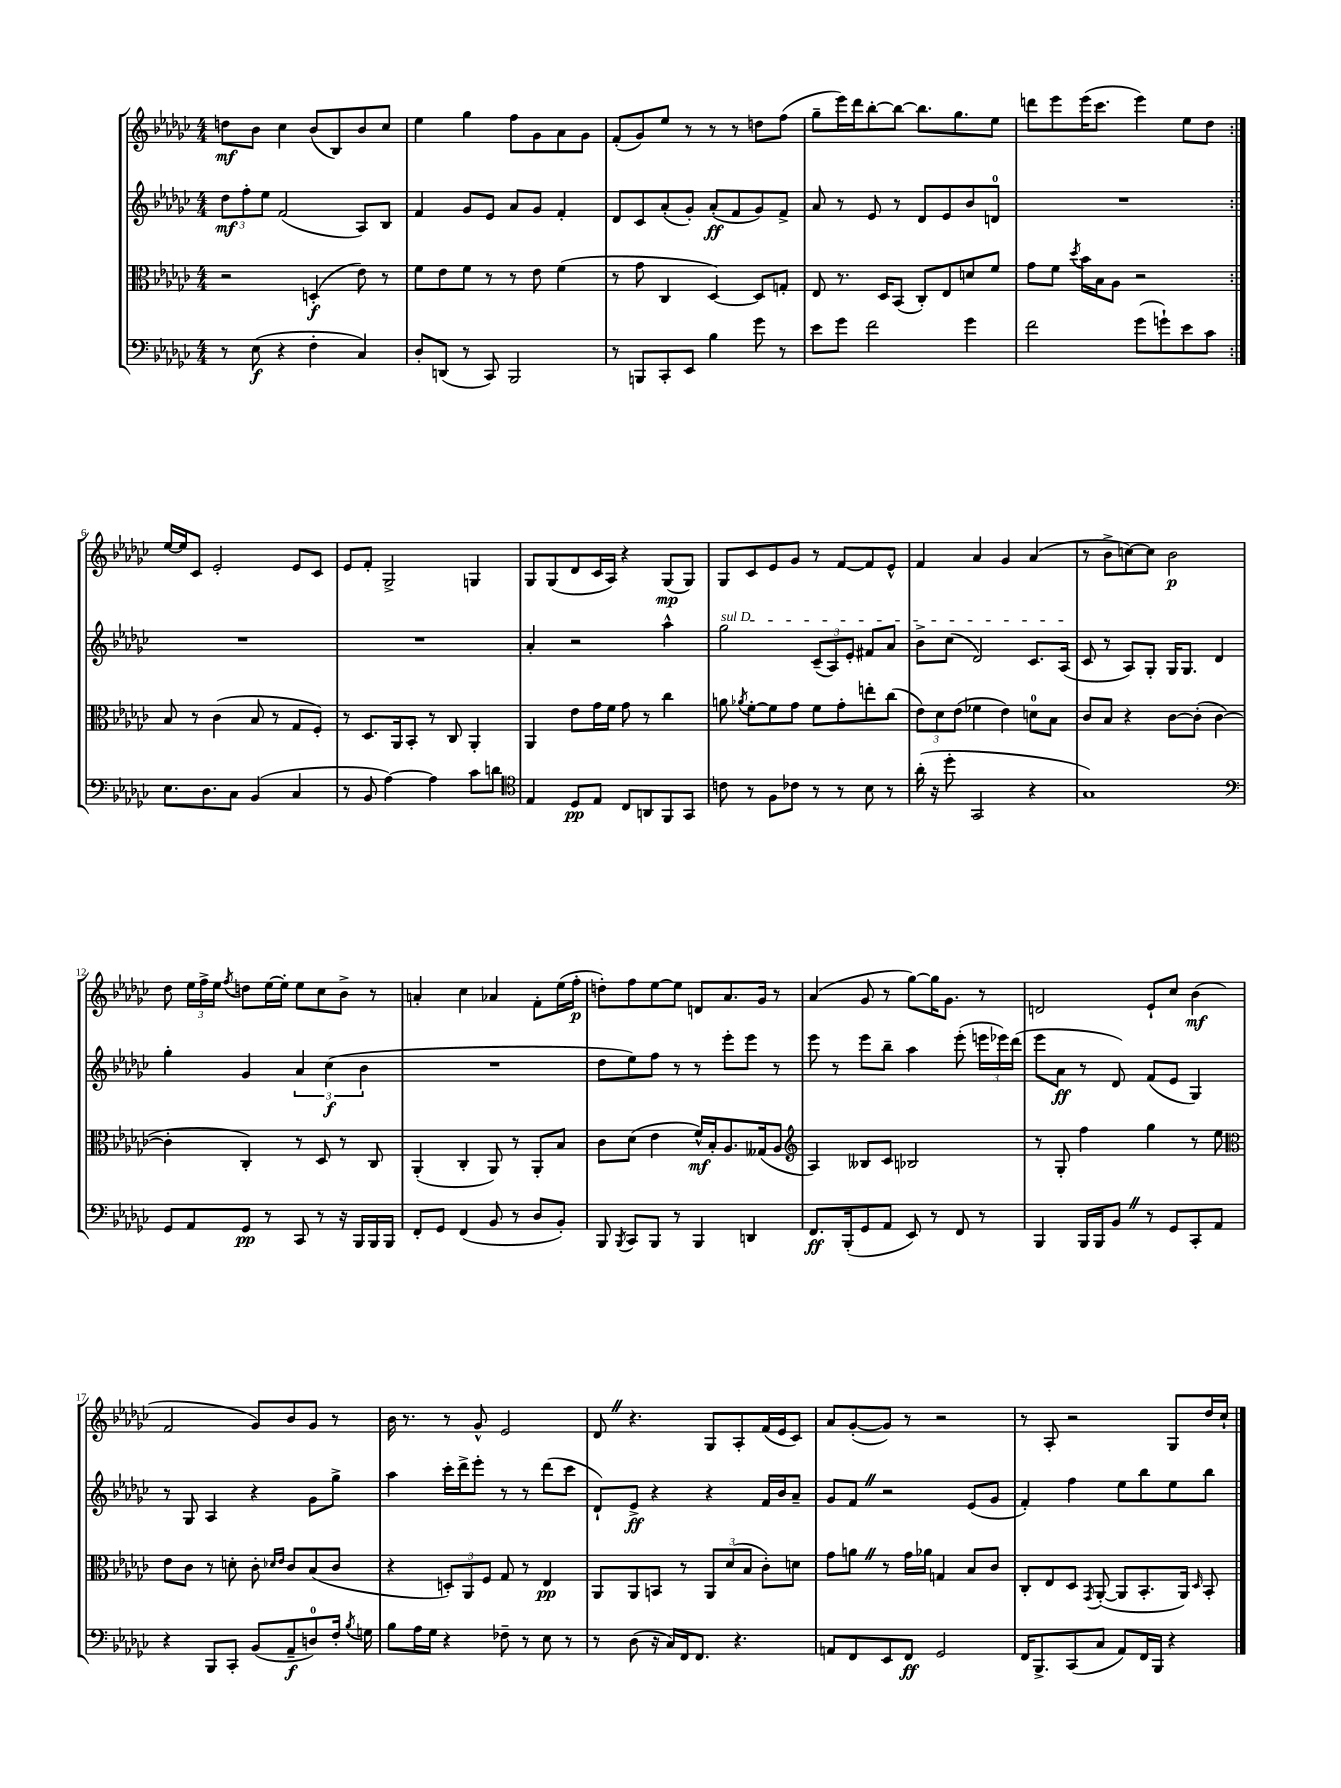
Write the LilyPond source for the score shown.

<<
\new StaffGroup <<
\new Staff = "s0" {
    \clef treble \key ges \major \numericTimeSignature \time 4/4
    \autoBeamOff \repeat volta 2 { d''8[\mf bes'8] ces''4 bes'8[( bes8) bes'8 ces''8] |
    ees''4 ges''4 f''8[ ges'8 aes'8 ges'8] |
    f'8[-.( ges'8) ees''8] r8 r8 r8 d''8[ f''8]( |
    ges''8[-- ees'''16) des'''16 bes''8~-. bes''8]~ bes''8.[ ges''8. ees''8] |
    d'''8[ ees'''8 ees'''16( ces'''8.] ees'''4) ees''8[ des''8] | }
    ees''16[~ ees''16 ces'8] ees'2-. ees'8[ ces'8] |
    ees'8[ f'8]-. ges2-> g4 |
    ges8[ ges8( des'8 ces'16 aes16]) r4 ges8[\mp( ges8]) |
    ges8[ ces'8 ees'8 ges'8] r8 f'8[~ f'8 ees'8]-^ |
    f'4 aes'4 ges'4 aes'4( |
    r8 bes'8[-> c''8~) c''8] bes'2\p |
    des''8 \tuplet 3/2 { ees''16[ f''16-> ees''16] } \acciaccatura { f''8 } d''8[ ees''16~ ees''16]-. ees''8[ ces''8 bes'8]-> r8 |
    a'4-. ces''4 aes'4 f'8[-. ees''16( f''16]-.\p |
    d''8[-.) f''8 ees''8~ ees''8] d'8[ aes'8. ges'16] r8 |
    aes'4( ges'8 r8 ges''8[~) ges''16 ges'8.] r8 |
    d'2 ees'8[-! ces''8] bes'4\mf( |
    f'2 ges'8[) bes'8 ges'8] r8 |
    bes'16 r8. r8 ges'8-^ ees'2 |
    des'8 \once \override BreathingSign.text = \markup { \musicglyph "scripts.caesura.straight" } \breathe r4. ges8[ aes8-. f'16( ees'16 ces'8]) |
    aes'8[ ges'8~-.( ges'8]) r8 r2 |
    r8 aes8-. r2 ges8[ des''16 ces''16]-! \bar "|." |
}
\new Staff = "s1" {
    \clef treble \key ges \major \numericTimeSignature \time 4/4
    \autoBeamOff \repeat volta 2 { \tuplet 3/2 { des''8[\mf f''8-. ees''8] } f'2( aes8[) bes8] |
    f'4 ges'8[ ees'8] aes'8[ ges'8] f'4-. |
    des'8[ ces'8 aes'8-.( ges'8]-.) aes'8[-.\ff( f'8 ges'8) f'8]-> |
    aes'8 r8 ees'8 r8 des'8[ ees'8 bes'8 d'8]-0 |
    R1 | }
    R1 |
    R1 |
    aes'4-. r2 aes''4-^ |
    \once \override TextSpanner.bound-details.left.text = \markup { \italic "sul D" } ges''2\startTextSpan \tuplet 3/2 { ces'8[--( aes8) ees'8]-. } fis'8[ aes'8] |
    bes'8[-> ces''8]( des'2) ces'8.[ aes16]\stopTextSpan( |
    ces'8 r8 aes8[) ges8]-. ges16[ ges8.] des'4 |
    ges''4-. ges'4 \tuplet 3/2 { aes'4 ces''4\f( bes'4 } |
    R1 |
    des''8[ ees''8) f''8] r8 r8 ees'''8[-. ees'''8] r8 |
    ees'''8 r8 ees'''8[ bes''8]-- aes''4 ees'''8-.( \tuplet 3/2 { e'''16[ ees'''16) des'''16]( } |
    ees'''8[ aes'8]\ff r8 des'8) f'8[( ees'8] ges4) |
    r8 ges8 aes4 r4 ges'8[ ges''8]-> |
    aes''4 ces'''16[-. des'''16-> ees'''8]-. r8 r8 des'''8[( ces'''8] |
    des'8[-!) ees'8]->\ff r4 r4 f'16[ bes'16 aes'8]-- |
    ges'8[ f'8] \once \override BreathingSign.text = \markup { \musicglyph "scripts.caesura.straight" } \breathe r2 ees'8[( ges'8] |
    f'4-.) f''4 ees''8[ bes''8 ees''8 bes''8] \bar "|." |
}
\new Staff = "s2" {
    \clef alto \key ges \major \numericTimeSignature \time 4/4
    \autoBeamOff \repeat volta 2 { r2 d4-.\f( ees'8) r8 |
    f'8[ ees'8 f'8] r8 r8 ees'8 f'4( |
    r8 ges'8 ces4 des4~) des8[ g8]-. |
    ees8 r8. des16[ bes,8]( ces8[-.) ees8 d'8 f'8] |
    ges'8[ f'8] \acciaccatura { des''8 } bes'16[ bes16 aes8] r2 | }
    bes8 r8 ces'4( bes8 r8 ges8[ f8]-.) |
    r8 des8.[ aes,16 bes,8]-. r8 ces8 aes,4-. |
    aes,4 ees'8[ ges'16 f'16] ges'8 r8 ces''4 |
    a'8 \acciaccatura { aes'8 } f'8[~-. f'8 ges'8] f'8[ ges'8-. e''8-. ces''8]( |
    \tuplet 3/2 { ees'8[) des'8 ees'8]( } fes'4 ees'4) d'8[-0 bes8] |
    ces'8[ bes8] r4 ces'8[~ ces'8]-.( ces'4~ |
    ces'4-. ces4-.) r8 des8 r8 ces8 |
    aes,4-.( ces4-. aes,8) r8 aes,8[-. bes8] |
    ces'8[ des'8]( ees'4 f'16[-^\mf) bes16-. aes8. geses16( aes8] |
    \clef treble aes4) beses8[ ces'8] bes2 |
    r8 ges8-. f''4 ges''4 r8 ees''8 |
    \clef alto ees'8[ ces'8] r8 d'8-. ces'8-. \grace { des'16[ ees'16] } ces'8[ bes8( ces'8] |
    r4 \tuplet 3/2 { d8[-.) aes,8 f8] } ges8 r8 ees4\pp |
    aes,8[ aes,8 b,8] r8 \tuplet 3/2 { aes,8[ des'8( bes8] } ces'8[-.) d'8] |
    ges'8[ a'8] \once \override BreathingSign.text = \markup { \musicglyph "scripts.caesura.straight" } \breathe r8 ges'16[ aes'16] g4 bes8[ ces'8] |
    ces8[-. ees8 des8] \acciaccatura { ges,8 } aes,8~-.( aes,8[ bes,8.-. aes,16]) \grace { des16 } bes,8-. \bar "|." |
}
\new Staff = "s3" {
    \clef bass \key ges \major \numericTimeSignature \time 4/4
    \autoBeamOff \repeat volta 2 { r8 ees8\f( r4 f4-. ces4) |
    des8[-. d,8]( r8 ces,8) bes,,2 |
    r8 b,,8[ ces,8-. ees,8] bes4 ges'8 r8 |
    ees'8[ ges'8] f'2 ges'4 |
    f'2 ges'8[( g'8-!) ees'8 ces'8] | }
    ees8.[ des8. ces8] bes,4( ces4 |
    r8 bes,8 aes4~) aes4 ces'8[ d'8] |
    \clef tenor ees4 des8[\pp ees8] ces8[ a,8 f,8 ges,8] |
    c'8 r8 f8[ ces'8] r8 r8 bes8 r8 |
    aes'16-.( r16 des''8-. ges,2 r4 |
    ges1) |
    \clef bass ges,8[ aes,8 ges,8]\pp r8 ces,8 r8 r16 bes,,16[ bes,,16 bes,,16] |
    f,8[-. ges,8] f,4( bes,8 r8 des8[ bes,8]-.) |
    bes,,8 \acciaccatura { bes,,8 } ces,8[ bes,,8] r8 bes,,4 d,4 |
    f,8.[\ff bes,,16-.( ges,8 aes,8] ees,8) r8 f,8 r8 |
    bes,,4 bes,,16[ bes,,16 bes,8] \once \override BreathingSign.text = \markup { \musicglyph "scripts.caesura.straight" } \breathe r8 ges,8[ ces,8-. aes,8] |
    r4 bes,,8[ ces,8]-. bes,8[( aes,8--\f d8-0) f16]-. \acciaccatura { bes8 } g16 |
    bes8[ aes16 ges16] r4 fes8-- r8 ees8 r8 |
    r8 des8( r16 ces16[) f,16 f,8.] r4. |
    a,8[ f,8 ees,8 f,8]\ff ges,2 |
    f,16[ bes,,8.-> ces,8( ces8] aes,8[) f,16 bes,,16] r4 \bar "|." |
}
>>
>>
